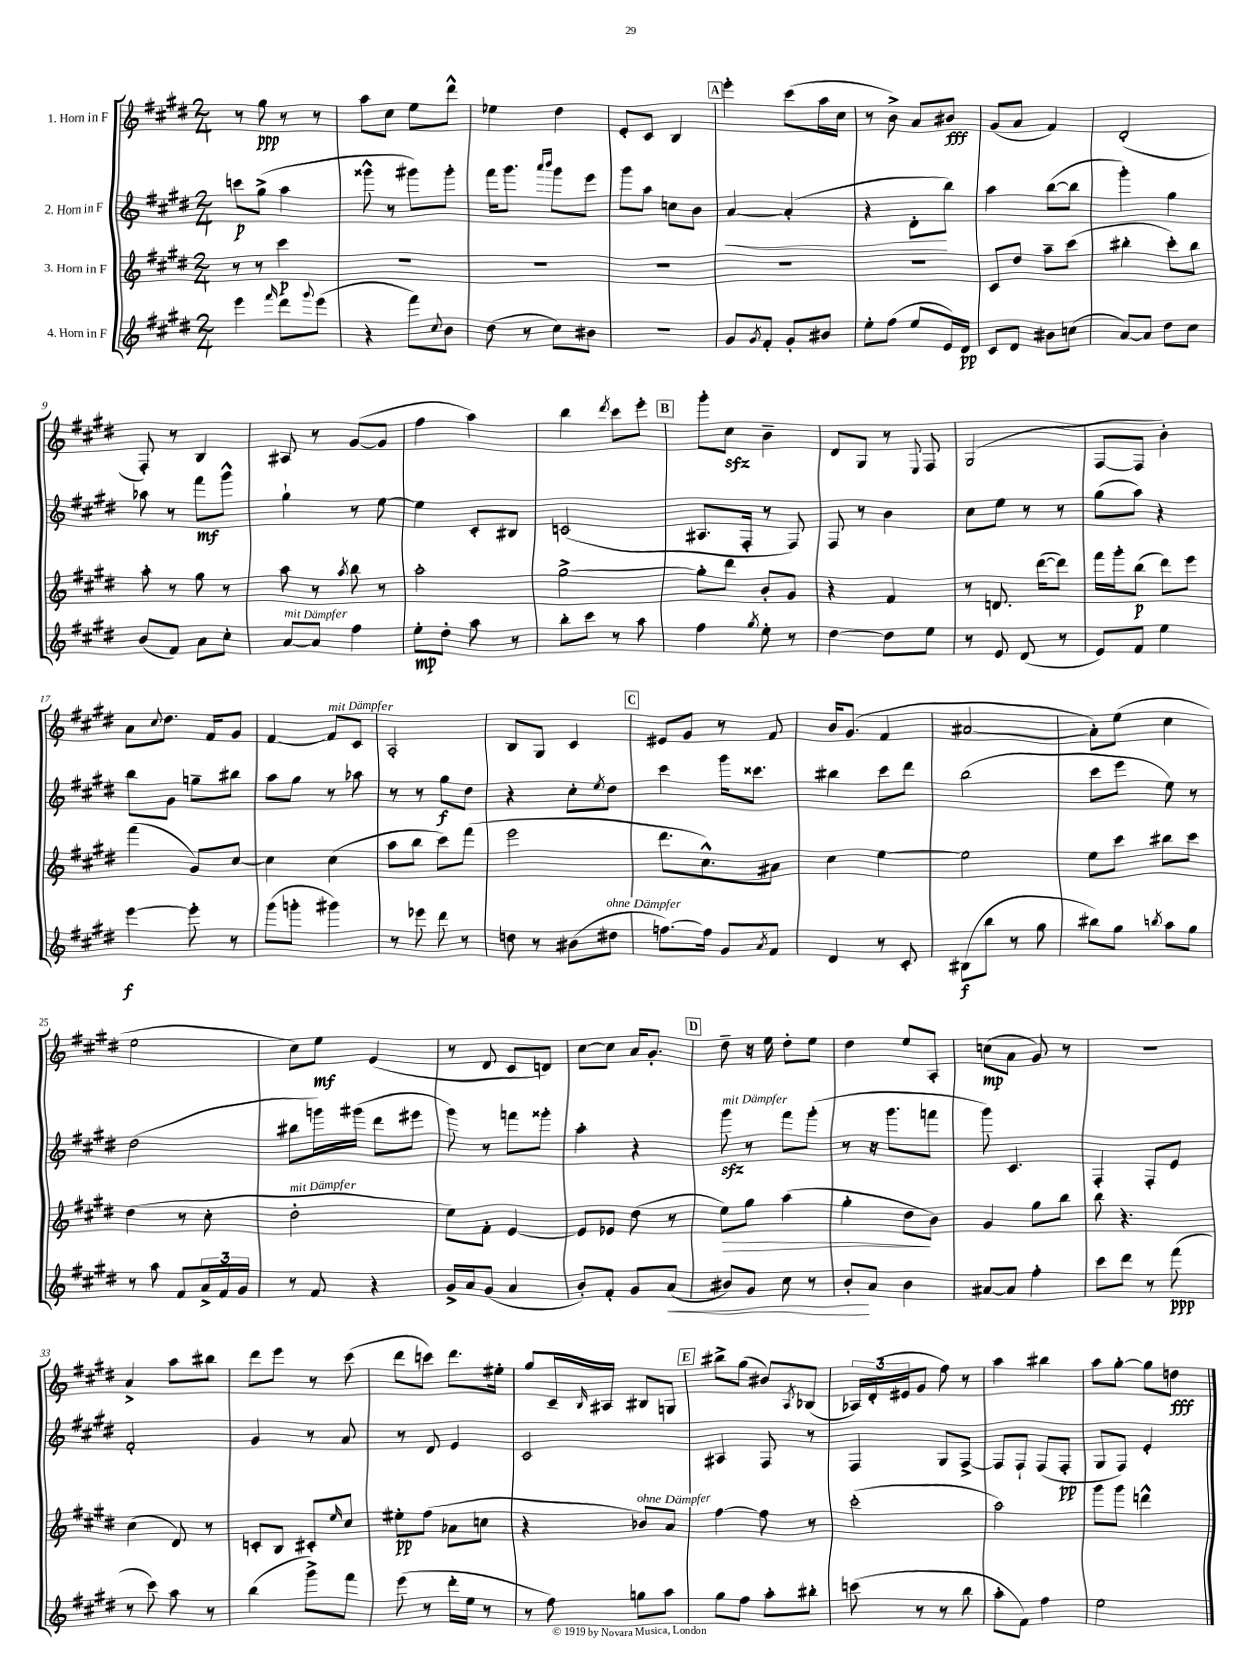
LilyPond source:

<<
\new StaffGroup <<
\new Staff = "s0" \with { instrumentName = "1. Horn in F" } {
    \clef treble \key e \major \numericTimeSignature \time 2/4
    r8 gis''8\ppp r8 r8 |
    a''8 cis''8 e''8 dis'''8-^ |
    ees''4 dis''4 |
    e'8-. cis'8 b4 |
    \mark \markup { \box "A" } e'''4-. cis'''8( a''16 cis''16 |
    r8 b'8->) a'8 bis'8\fff |
    gis'8( a'8 fis'4) |
    dis'2-.( |
    fis8-.) r8 b4 |
    ais8 r8 gis'8~( gis'8 |
    fis''4 a''4) |
    b''4 \acciaccatura { dis'''8 } cis'''8 e'''8-. |
    \mark \markup { \box "B" } gis'''8-. cis''8\sfz b'4-- |
    dis'8 gis8 r8 \appoggiatura { e8 } fis8 |
    gis2( |
    fis8~ fis8 b'4-.) |
    a'8 \appoggiatura { cis''8 } dis''8. fis'16 gis'8 |
    fis'4~ fis'8^\markup { \italic "mit Dämpfer" } cis'8 |
    a2-. |
    b8 gis8 cis'4 |
    \mark \markup { \box "C" } eis'8 gis'8 r8 fis'8 |
    b'16 gis'8.( fis'4 |
    ais'2~ |
    ais'8-.) e''8( cis''4 |
    e''2 |
    cis''8) e''8\mf e'4( |
    r8 dis'8 cis'8 d'8) |
    cis''8~ cis''8 a'16 gis'8.-. |
    \mark \markup { \box "D" } dis''8-- r16 e''16 dis''8-. e''8 |
    dis''4 e''8 a8-. |
    c''8\mp( a'8 gis'8) r8 |
    R2 |
    a'4-> a''8 bis''8 |
    dis'''8 e'''8 r8 cis'''8( |
    dis'''8 c'''8) dis'''8. eis''16-. |
    gis''8 cis'16-- \grace { b16 } ais16 bis8 g8 |
    \mark \markup { \box "E" } bis''8-> gis''8( bis'8) \acciaccatura { a8 } bes8( |
    \tuplet 3/2 { aes16) dis'16-.( eis'16 } gis'8 fis''8) r8 |
    a''4 bis''4 |
    a''8 gis''8~-. gis''8 d''8\fff \bar "|." |
}
\new Staff = "s1" \with { instrumentName = "2. Horn in F" } {
    \clef treble \key e \major \numericTimeSignature \time 2/4
    c'''8\p gis''8->( a''4 |
    gisis'''8-^ r8 gis'''8) gis'''8-. |
    fis'''16 gis'''8. \grace { a'''16 b'''16 } gis'''8 e'''8 |
    gis'''8 a''8 c''8 b'8 |
    \mark \markup { \box "A" } a'4~\< a'4-.( |
    r4 dis'8-.\! b''8) |
    a''4 b''8~( b''8 |
    gis'''4-.) gis''4 |
    aes''8 r8 fis'''8\mf gis'''8-^ |
    gis''4-! r8 e''8~ |
    e''4 cis'8-. bis8 |
    c'2( |
    \mark \markup { \box "B" } ais8. fis16-. r8 fis8) |
    fis8 r8 b'4 |
    cis''8 e''8 r8 r8 |
    gis''8( a''8) r4 |
    b''8 gis'8 g''8-- bis''8 |
    a''8 gis''8 r8 aes''8 |
    r8 r8 gis''8\f dis''8 |
    r4 cis''8-. \acciaccatura { e''8 } dis''8 |
    \mark \markup { \box "C" } cis'''4 gis'''16 cisis'''8. |
    bis''4 cis'''8 dis'''8 |
    b''2( |
    cis'''8 e'''8 e''8) r8 |
    dis''2( |
    bis''8 g'''16) gis'''16( dis'''8 eis'''8 |
    gis'''8) r8 f'''8 gisis'''8-. |
    a''4-. r4 |
    \mark \markup { \box "D" } gis'''8\sfz^\markup { \italic "mit Dämpfer" } r8 fis'''8 gis'''8-.( |
    r8 r16 gis'''8. f'''8 |
    gis'''8) cis'4. |
    fis4-. fis8-. e'8 |
    fis'2-. |
    gis'4 r8 a'8 |
    r8 dis'8 e'4 |
    cis'2 |
    \mark \markup { \box "E" } ais4 fis8 r8 |
    fis4 gis8 fis8~-> |
    fis8 fis8-! fis8( fis8-.\pp |
    gis8 fis8) e'4-. \bar "|." |
}
\new Staff = "s2" \with { instrumentName = "3. Horn in F" } {
    \clef treble \key e \major \numericTimeSignature \time 2/4
    r8 r8 cis'''4\p |
    R2 |
    R2 |
    R2 |
    \mark \markup { \box "A" } R2 |
    R2 |
    cis'8 dis''8 a''8-- cis'''8( |
    bis''4-. cis'''8-.) bis''8 |
    a''8-. r8 gis''8 r8 |
    a''8 r8 \acciaccatura { a''8 } b''8 r8 |
    a''2-. |
    gis''2~-> |
    \mark \markup { \box "B" } gis''8-. dis'''8 b'8-. gis'8 |
    r4 fis'4 |
    r8 d'8. dis'''16~( dis'''8) |
    fis'''16 gis'''16-. b''8\p( dis'''8) e'''8 |
    fis'''4( gis'8) cis''8~ |
    cis''4 cis''4( |
    a''8 b''8 cis'''8) fis'''8( |
    e'''2 |
    \mark \markup { \box "C" } dis'''8. cis''8.-^) ais'8 |
    cis''4 e''4~ |
    e''2 |
    e''8 cis'''8 bis''8 cis'''8 |
    dis''4( r8 cis''8-. |
    dis''2-.^\markup { \italic "mit Dämpfer" } |
    e''8) fis'8-. e'4~ |
    e'8 ees'8 dis''8( r8 |
    \mark \markup { \box "D" } e''8\>) gis''8 a''4( |
    gis''4-. dis''8\! b'8) |
    gis'4 gis''8 b''8 |
    b''8 r4. |
    cis''4( dis'8) r8 |
    c'8-. b8 cis'8-. \grace { e''16 } cis''8 |
    eis''8-.\pp fis''8( aes'8 c''8 |
    r4 bes'8^\markup { \italic "ohne Dämpfer" }) a'8 |
    \mark \markup { \box "E" } fis''4~ fis''8 r8 |
    cis'''2-.( |
    a''2) |
    gis'''8 gis'''8 d'''4-^ \bar "|." |
}
\new Staff = "s3" \with { instrumentName = "4. Horn in F" } {
    \clef treble \key e \major \numericTimeSignature \time 2/4
    e'''4 \grace { fis'''16 } dis'''8 \appoggiatura { gis'''8 } e'''8( |
    r4 fis'''8) \appoggiatura { cis''8 } b'8 |
    dis''8( r8 cis''8) bis'8 |
    R2 |
    \mark \markup { \box "A" } gis'8 \acciaccatura { gis'8 } fis'8-. gis'8-. bis'8 |
    e''8-. fis''8( e''8 e'16) dis'16\pp |
    cis'8 dis'8 bis'8 c''8( |
    a'8~) a'8 dis''8 cis''8 |
    b'8( fis'8) a'8 cis''8-. |
    a'8~^\markup { \italic "mit Dämpfer" } a'8 fis''4 |
    e''8-.\mp dis''8-. a''8 r8 |
    b''8-. cis'''8 r8 a''8 |
    \mark \markup { \box "B" } fis''4 \acciaccatura { gis''8 } e''8-. r8 |
    dis''4~ dis''8 e''8 |
    r8 e'8 dis'8( r8 |
    e'8) fis'8 e''4 |
    e'''4~\f e'''8-. r8 |
    gis'''8( g'''8-. gis'''4) |
    r8 ees'''8 dis'''8 r8 |
    d''8 r8 bis'8( dis''8^\markup { \italic "ohne Dämpfer" } |
    \mark \markup { \box "C" } f''8.~) f''16 gis'8 \acciaccatura { a'8 } fis'8 |
    dis'4 r8 cis'8-. |
    bis8\f( b''8 r8 gis''8 |
    bis''8) gis''8 \acciaccatura { b''8 } a''8 gis''8 |
    r8 a''8 fis'8 \tuplet 3/2 { a'16-> fis'16 gis'16 } |
    r8 fis'8 r4 |
    gis'16-> a'16 gis'8( a'4 |
    b'8-.) fis'8-. gis'8 a'8\<( |
    \mark \markup { \box "D" } bis'8) gis'8 cis''8 r8 |
    b'8-.\! a'8 b'4 |
    ais'8~ ais'8 fis''4-. |
    cis'''8 dis'''8 r8 fis'''8\ppp( |
    r8 cis'''8) a''8 r8 |
    b''4( gis'''8->) fis'''8 |
    e'''8( r8 dis'''16-. e''16 r8 |
    r8 fis''8) g''8 a''8 |
    \mark \markup { \box "E" } gis''8 fis''8 a''8-. bis''8-. |
    c'''8( r8 r8 b''8 |
    a''8-. fis'8) fis''4 |
    e''2 \bar "|." |
}
>>
>>
